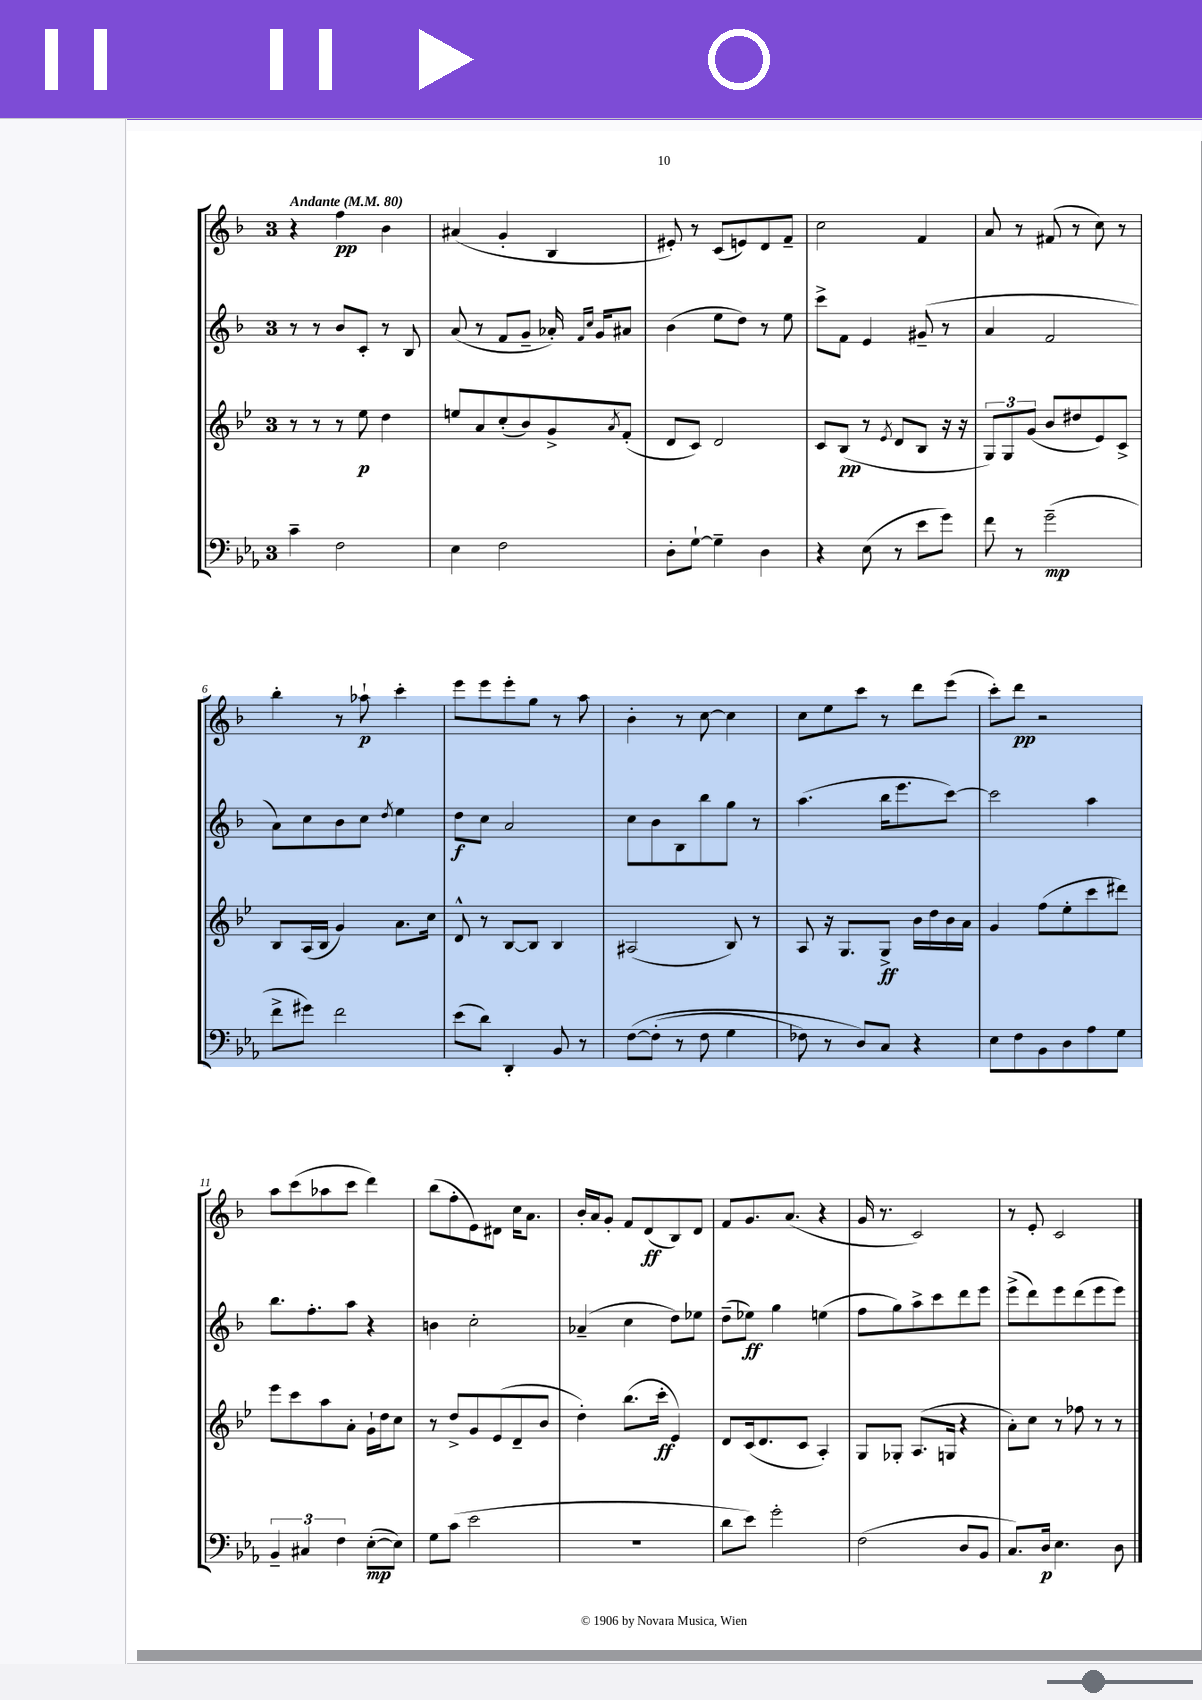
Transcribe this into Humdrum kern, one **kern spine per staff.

**kern	**dynam	**kern	**dynam	**kern	**dynam	**kern	**dynam
*part4	*part4	*part3	*part3	*part2	*part2	*part1	*part1
*staff4	*staff4	*staff3	*staff3	*staff2	*staff2	*staff1	*staff1
*clefF4	*	*clefG2	*	*clefG2	*	*clefG2	*
*k[b-e-a-]	*	*k[b-e-]	*	*k[b-]	*	*k[b-]	*
*M3/4	*	*M3/4	*	*M3/4	*	*M3/4	*
*MM80	*	*MM80	*	*MM80	*	*MM80	*
=1	=1	=1	=1	=1	=1	=1	=1
!	!	!	!	!	!	!LO:TX:a:B:t=Andante	!
4c~\	.	8r	.	8r	.	4r	.
.	.	8r	.	8r	.	.	.
2F\	.	8r	.	8b-/L	.	4ff\	pp
.	.	8ee-\	p	8c'/J	.	.	.
.	.	4dd\	.	8r	.	4b-\	.
.	.	.	.	8B-/	.	.	.
=2	=2	=2	=2	=2	=2	=2	=2
4E-\	.	8een/L	.	(8a/	.	(4a#X/	.
.	.	8a/	.	8r	.	.	.
2F\	.	(8cc'/	.	8f/L	.	4g'/	.
.	.	8b-/)	.	8g~/J	.	.	.
.	.	8g^/	.	16a-X'/)	.	4B-/	.
.	.	.	.	16qqf/LL	.	.	.
.	.	.	.	16qqcc/JJ	.	.	.
.	.	.	.	16g/KL	.	.	.
.	.	8qa/	.	.	.	.	.
.	.	(8f'/J	.	8a#X/J	.	.	.
=3	=3	=3	=3	=3	=3	=3	=3
8D'\L	.	8d/L	.	(4b-\	.	8e#X'/)	.
[8G`\J	.	8c/J)	.	.	.	8r	.
4G~\]	.	2d/	.	8ee\L	.	(8c/L	.
.	.	.	.	8dd\J)	.	8en/)	.
4D\	.	.	.	8r	.	8d/	.
.	.	.	.	8ee\	.	8f~/J	.
=4	=4	=4	=4	=4	=4	=4	=4
4r	.	8c/L	.	8ccc^\L	.	2cc\	.
.	.	(8B-/J	pp	8f\J	.	.	.
(8E-\	.	8r	.	4e/	.	.	.
.	.	8qe-/	.	.	.	.	.
8r	.	8d/L	.	.	.	.	.
8e-\L	.	8B-/J	.	(8g#X~/	.	4f/	.
8g\J)	.	16r	.	8r	.	.	.
.	.	16r	.	.	.	.	.
=5	=5	=5	=5	=5	=5	=5	=5
8f\	.	12G/L)	.	4a/	.	8a/	.
.	.	12G/	.	.	.	.	.
8r	.	.	.	.	.	8r	.
.	.	(12g/J	.	.	.	.	.
(2g~\	mp	8b-/L	.	2f/	.	(8f#X/	.
.	.	8dd#X/	.	.	.	8r	.
.	.	8e-/)	.	.	.	8cc\)	.
.	.	8c^/J	.	.	.	8r	.
!!LO:LB:g=z
=6	=6	=6	=6	=6	=6	=6	=6
8f^\L	.	8B-/L	.	8a\L)	.	4bb-'\	.
8g#X\J)	.	(16A/L	.	8cc\	.	.	.
.	.	16B-/JJ	.	.	.	.	.
2f\	.	4g/)	.	8b-\	.	8r	.
.	.	.	.	8cc\J	.	8aa-X`\	p
.	.	.	.	8qdd/	.	.	.
.	.	8.a\L	.	4ee\	.	4ccc'\	.
.	.	16cc\Jk	.	.	.	.	.
=7	=7	=7	=7	=7	=7	=7	=7
(8e-\L	.	8d^^/	.	8dd\L	f	8eee\L	.
8d\J)	.	8r	.	8cc\J	.	8eee\	.
4DD'/	.	[8B-/L	.	2a/	.	8eee'\	.
.	.	8B-/J]	.	.	.	8gg\J	.
8BB-/	.	4B-/	.	.	.	8r	.
8r	.	.	.	.	.	8aa\	.
=8	=8	=8	=8	=8	=8	=8	=8
([8F\L	.	(2A#X/	.	8cc\L	.	4b-'\	.
(8F'\J]	.	.	.	8b-\	.	.	.
8r	.	.	.	8B-\	.	8r	.
8F\	.	.	.	8bb-\	.	[8cc\	.
4G\	.	8B-/)	.	8gg\J	.	4cc\]	.
.	.	8r	.	8r	.	.	.
=9	=9	=9	=9	=9	=9	=9	=9
8F-X\)	.	8A/	.	(4.aa\	.	8cc\L	.
8r	.	16r	.	.	.	8ee\	.
.	.	8.G/L	.	.	.	.	.
8D/L)	.	.	.	.	.	8ccc\J	.
8C/J	.	8G^/J	ff	16bb-\KL	.	8r	.
.	.	.	.	8.eee\	.	.	.
4r	.	16b-\LL	.	.	.	8ddd\L	.
.	.	16dd\	.	.	.	.	.
.	.	16b-\	.	[8ccc\J)	.	(8eee\J	.
.	.	16a\JJ	.	.	.	.	.
=10	=10	=10	=10	=10	=10	=10	=10
8E-\L	.	4g/	.	2ccc\]	.	8ccc'\L)	.
8F\	.	.	.	.	.	8ddd\J	pp
8BB-\	.	(8ff\L	.	.	.	2r	.
8D\	.	8ee-'\	.	.	.	.	.
8A-\	.	8ccc\	.	4aa\	.	.	.
8G\J	.	8ddd#X\J)	.	.	.	.	.
!!LO:LB:g=z
=11	=11	=11	=11	=11	=11	=11	=11
6BB-~/	.	8eee-\L	.	8.bb-\L	.	8aa\L	.
.	.	8ccc\	.	.	.	(8ccc\	.
6C#X/	.	.	.	.	.	.	.
.	.	.	.	8.ff'\	.	.	.
.	.	8aa\	.	.	.	8aa-X\	.
6F\	.	.	.	.	.	.	.
.	.	8a'\J	.	8aa\J	.	8ccc\J	.
([8E-'\L	mp	16g`\LL	.	4r	.	4ddd\)	.
.	.	16dd\J	.	.	.	.	.
8E-\J])	.	8cc\J	.	.	.	.	.
=12	=12	=12	=12	=12	=12	=12	=12
8G\L	.	8r	.	4bn\	.	(8bb-\L	.
(8c\J	.	8dd^/L	.	.	.	8ff'\	.
2e-\	.	8g/	.	2cc'\	.	8e\)	.
.	.	(8e-/	.	.	.	8d#X\J	.
.	.	8d~/	.	.	.	16cc\KL	.
.	.	.	.	.	.	8.a\J	.
.	.	8b-/J	.	.	.	.	.
=13	=13	=13	=13	=13	=13	=13	=13
2.r	.	4dd'\)	.	(4a-X~/	.	16b-'/LL	.
.	.	.	.	.	.	16a/J	.
.	.	.	.	.	.	8g'/J	.
.	.	(8.bb-\L	.	4cc\	.	8f/L	.
.	.	.	.	.	.	(8d/	ff
.	.	16ccc'\Jk	ff	.	.	.	.
.	.	4e-/)	.	8dd\L)	.	8B-/)	.
.	.	.	.	8ee-X\J	.	8d/J	.
=14	=14	=14	=14	=14	=14	=14	=14
8d\L	.	8d/L	.	(8dd~\L	.	8f/L	.
8e-\J)	.	(16c/k	.	8ee-X\J)	ff	8.g/	.
.	.	8.d/	.	.	.	.	.
2g'\	.	.	.	4gg\	.	.	.
.	.	.	.	.	.	(8.a/J	.
.	.	8c/J	.	.	.	.	.
.	.	4A'/)	.	(4een\	.	4r	.
=15	=15	=15	=15	=15	=15	=15	=15
(2F\	.	8G/L	.	8ff\L	.	16g/	.
.	.	.	.	.	.	8.r	.
.	.	8G-X'/J	.	8gg\)	.	.	.
.	.	(8.A/L	.	8aa^\	.	2c/)	.
.	.	.	.	8ccc\	.	.	.
.	.	16Gn/Jk	.	.	.	.	.
8D/L	.	4r	.	8ddd\	.	.	.
8BB-/J	.	.	.	8eee\J	.	.	.
=16	=16	=16	=16	=16	=16	=16	=16
8.C/L)	.	8a'\L)	.	(8eee^\L	.	8r	.
.	.	8cc\J	.	8ddd\)	.	8e'/	.
16D/Jk	p	.	.	.	.	.	.
4.E-\	.	8r	.	8eee\	.	2c/	.
.	.	8ff-X\	.	(8ddd\	.	.	.
.	.	8r	.	8eee\	.	.	.
8D\	.	8r	.	8eee\J)	.	.	.
==	==	==	==	==	==	==	==
*-	*-	*-	*-	*-	*-	*-	*-
